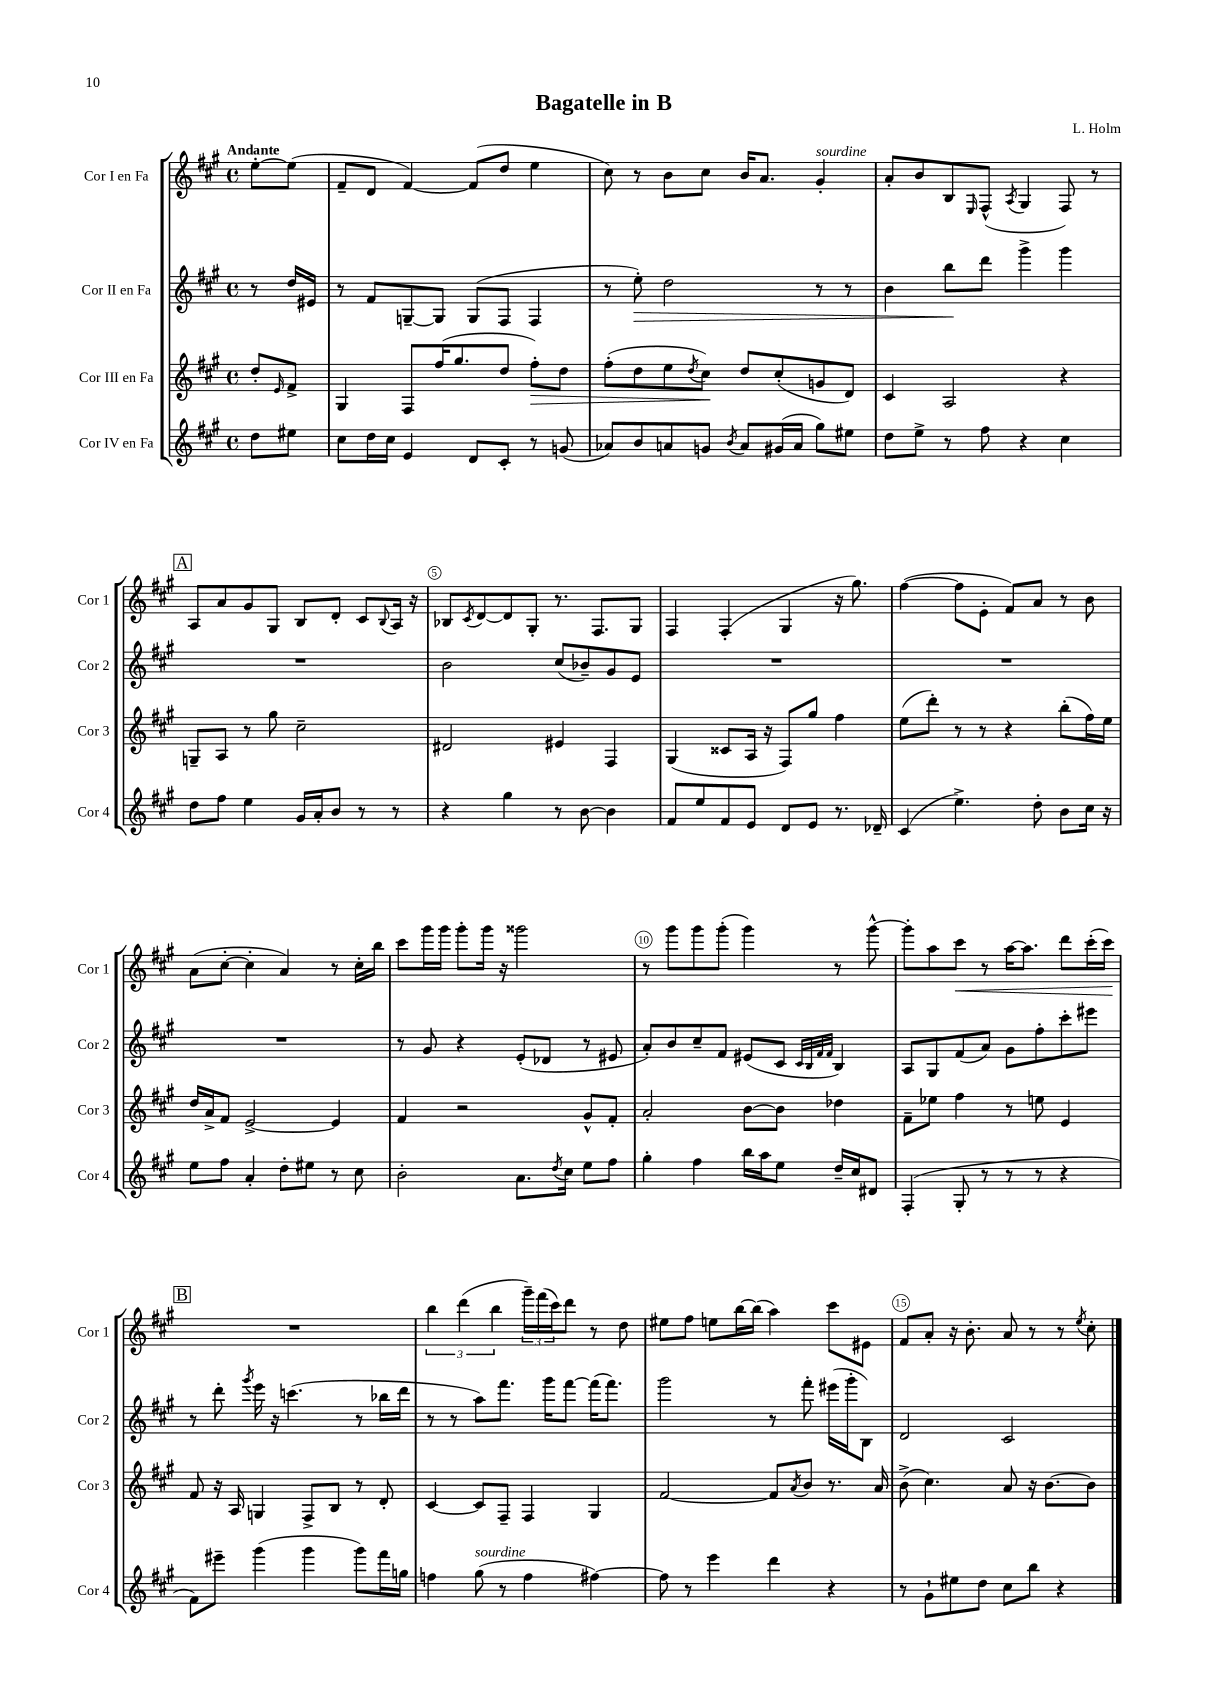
\header { title = "Bagatelle in B" composer = "L. Holm" }
<<
\new StaffGroup <<
\new Staff = "s0" \with { instrumentName = "Cor I en Fa" shortInstrumentName = "Cor 1" } {
    \clef treble \key a \major \defaultTimeSignature \time 4/4 \partial 4 \tempo "Andante"
    e''8~-. e''8( |
    fis'8-- d'8 fis'4~) fis'8( d''8 e''4 |
    cis''8) r8 b'8 cis''8 b'16 a'8. gis'4-.^\markup { \italic "sourdine" } |
    a'8-. b'8 b8 \grace { e16 } fis8-^( \acciaccatura { a8 } gis4 fis8) r8 |
    \mark \markup { \box "A" } a8 a'8 gis'8 gis8 b8 d'8-. cis'8 \appoggiatura { b8 } a16 r16 |
    bes8 \acciaccatura { cis'8 } d'8~ d'8 gis8-. r8. fis8. gis8 |
    fis4 fis4-.( gis4 r16 gis''8.) |
    fis''4~( fis''8 e'8-. fis'8) a'8 r8 b'8 |
    a'8( cis''8~-. cis''4-. a'4) r8 cis''16-. b''16 |
    cis'''8 gis'''16 gis'''16 gis'''8-. gis'''16 r16 gisis'''2 |
    r8 gis'''8 gis'''8 gis'''8-.( gis'''4) r8 gis'''8~-^ |
    gis'''8-. a''8 cis'''8\< r8 a''16~ a''8. d'''8 cis'''16-.( cis'''16\!) |
    \mark \markup { \box "B" } R1 |
    \tuplet 3/2 { b''4 d'''4( b''4 } \tuplet 3/2 { gis'''16--) fis'''16( cis'''16) } d'''8 r8 d''8 |
    eis''8 fis''8 e''8 b''16~ b''16( a''4) cis'''8 eis'8 |
    fis'8 a'8-. r16 b'8.-. a'8 r8 r8 \acciaccatura { e''8 } cis''8-. \bar "|." |
}
\new Staff = "s1" \with { instrumentName = "Cor II en Fa" shortInstrumentName = "Cor 2" } {
    \clef treble \key a \major \defaultTimeSignature \time 4/4 \partial 4
    r8 d''16 eis'16 |
    r8 fis'8 g8~-- g8 g8( fis8 fis4 |
    r8 e''8-.\>) d''2 r8 r8 |
    b'4 b''8\! d'''8 gis'''4-> gis'''4 |
    \mark \markup { \box "A" } R1 |
    b'2 cis''8( bes'8--) gis'8 e'8 |
    R1 |
    R1 |
    R1 |
    r8 gis'8 r4 e'8-.( des'8 r8 eis'8 |
    a'8-.) b'8 cis''8-- fis'8 eis'8( cis'8 \grace { cis'32 b32 fis'32 fis'32 } b4) |
    a8 gis8 fis'8( a'8) gis'8 fis''8-. cis'''8-. eis'''8 |
    \mark \markup { \box "B" } r8 d'''8-. \acciaccatura { gis'''8 } e'''16 r16 c'''4.( r8 bes''16 d'''16 |
    r8 r8 a''8) fis'''8. gis'''16 fis'''8~ fis'''16( fis'''8.) |
    gis'''2 r8 fis'''8-. eis'''16( gis'''16-. b8) |
    d'2 cis'2 \bar "|." |
}
\new Staff = "s2" \with { instrumentName = "Cor III en Fa" shortInstrumentName = "Cor 3" } {
    \clef treble \key a \major \defaultTimeSignature \time 4/4 \partial 4
    d''8-. \grace { e'16 } fis'8-> |
    gis4 fis8 fis''16( gis''8. d''8 fis''8-.\>) d''8 |
    fis''8-.( d''8 e''8 \acciaccatura { d''8 } cis''8\!) d''8 cis''8-.( g'8 d'8) |
    cis'4 a2 r4 |
    \mark \markup { \box "A" } g8-- a8 r8 gis''8 cis''2-- |
    dis'2 eis'4 fis4 |
    gis4( cisis'8 a16 r16 fis8) gis''8 fis''4 |
    e''8( d'''8-.) r8 r8 r4 b''8-.( fis''16) e''16 |
    d''16 a'16-> fis'8 e'2~-> e'4 |
    fis'4 r2 gis'8-^ fis'8-. |
    a'2-. b'8~ b'8 des''4 |
    fis'8-- ees''8 fis''4 r8 e''8 e'4 |
    \mark \markup { \box "B" } fis'8 r16 a16 g4 fis8-> b8 r8 d'8-. |
    cis'4~ cis'8 fis8-- fis4 gis4 |
    fis'2~ fis'8 \acciaccatura { a'8 } b'8 r8. a'16 |
    b'8->( cis''4.) a'8 r16 b'8.~ b'8 \bar "|." |
}
\new Staff = "s3" \with { instrumentName = "Cor IV en Fa" shortInstrumentName = "Cor 4" } {
    \clef treble \key a \major \defaultTimeSignature \time 4/4 \partial 4
    d''8 eis''8 |
    cis''8 d''16 cis''16 e'4 d'8 cis'8-. r8 g'8( |
    aes'8) b'8 a'8 g'8 \acciaccatura { b'8 } a'8 gis'16( a'16 gis''8) eis''8 |
    d''8 e''8-> r8 fis''8 r4 cis''4 |
    \mark \markup { \box "A" } d''8 fis''8 e''4 gis'16 a'16-. b'8 r8 r8 |
    r4 gis''4 r8 b'8~ b'4 |
    fis'8 e''8 fis'8 e'8 d'8 e'8 r8. des'16-- |
    cis'4( e''4.->) d''8-. b'8 cis''16 r16 |
    e''8 fis''8 a'4-. d''8-. eis''8 r8 cis''8 |
    b'2-. a'8. \acciaccatura { d''8 } cis''16 e''8 fis''8 |
    gis''4-. fis''4 b''16 a''16 e''8 d''16-- cis''16 dis'8 |
    fis4-.( gis8-. r8 r8 r8 r4 |
    \mark \markup { \box "B" } fis'8) eis'''8-- gis'''4( gis'''4 gis'''8) fis'''16 g''16 |
    f''4 gis''8^\markup { \italic "sourdine" }( r8 f''4 fis''4~) |
    fis''8 r8 e'''4 d'''4 r4 |
    r8 gis'8-! eis''8 d''8 cis''8 b''8 r4 \bar "|." |
}
>>
>>
\layout { \context { \Score \override BarNumber.break-visibility = ##(#f #t #t) barNumberVisibility = #(every-nth-bar-number-visible 5) \override BarNumber.stencil = #(make-stencil-circler 0.1 0.3 ly:text-interface::print) } }
